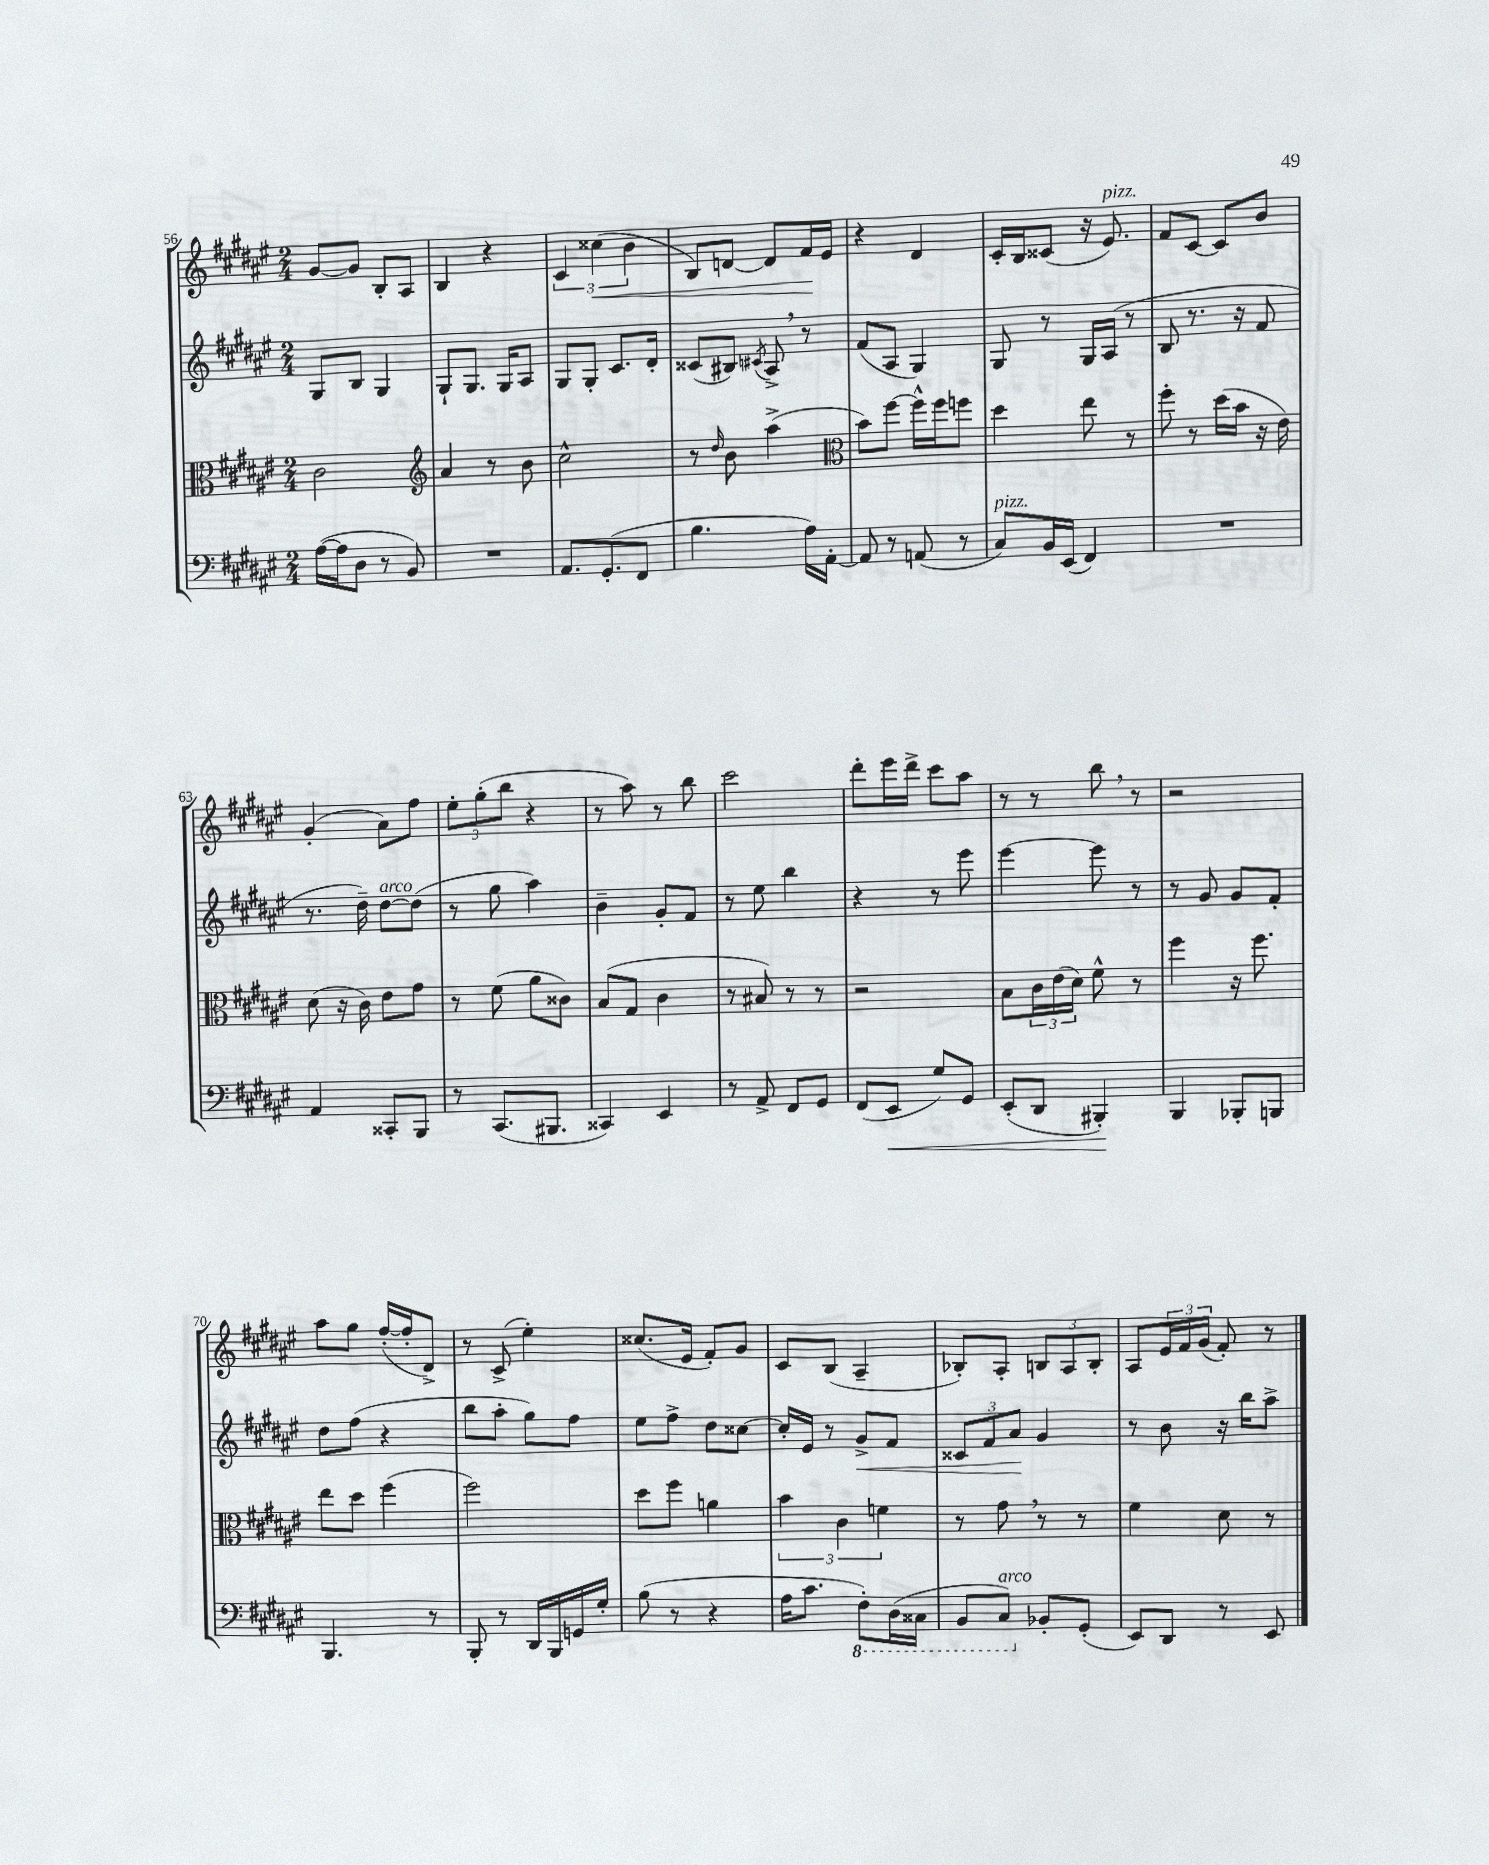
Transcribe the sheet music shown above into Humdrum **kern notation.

**kern	**kern	**kern	**kern
*staff4	*staff3	*staff2	*staff1
*clefF4	*clefC3	*clefG2	*clefG2
*k[f#c#g#d#a#e#]	*k[f#c#g#d#a#e#]	*k[f#c#g#d#a#e#]	*k[f#c#g#d#a#e#]
*M2/4	*M2/4	*M2/4	*M2/4
([16A#\LL	2c#\	8G#/L	[8g#/L
16A#\]J	.	.	.
8D#\J	.	8B/J	8g#/]J
8r	.	4G#/	8B'/L
8BB/)	.	.	8A#/J
=	=	=	=
*	*clefG2	*	*
2r	4a#/	8G#`/L	4B/
.	.	8.G#/J	.
.	8r	.	4r
.	.	16G#/LK	.
.	8b\	8A#/J	.
=	=	=	=
8.AA#/L	2cc#^^\	8G#/L	6c#/
.	.	8G#'/J	.
.	.	.	(6cc##\
(8.GG#'/	.	.	.
.	.	8.c#/L	.
.	.	.	6b\
8FF#/J	.	.	.
.	.	16d#'/Jk	.
=	=	=	=
4.B\	8r	(8c##/L	8B/L)
.	16qqdd#/	.	.
.	8b\	8B#/J)	[8d/J
.	.	8qc#/	.
.	(4aa#^\	8A#^/	8d/]L
16A#\LL)	.	8r	16f#/L
[16AA#'\JJ	.	.	16e#/JJ
=	=	=	=
*	*clefC3	*	*
8AA#/]	8b\L)	(8f#/L	4r
8r	[8ff#\J	8A#/J	.
(8AA/	16ff#^^\]LL	4G#/)	4d#/
.	16ff#\J	.	.
8r	8ff\J	.	.
=	=	=	=
8C#/L)	4dd#\	8G#/	16c#'/LL
.	.	.	16B/J
16BB/L	.	8r	(8c##/J
(16EE#/JJ	.	.	.
4FF#/)	8ee#\	16G#/LL	16r
.	.	(16A#/JJ	8.e#/)
.	8r	8r	.
=	=	=	=
2r	8ff#'\	8B/	8f#/L
.	8r	8.r	[8c#/J
.	(16dd#\LL	.	8c#/]L
.	16b\JJ	16r	.
.	16r	8f#/	8b/J
.	16e#\)	.	.
=	=	=	=
4AA#/	(8d#\	8.r	(4g#'/
.	16r	.	.
.	16c#\)	16dd#~\)	.
8CC##'/L	8e#\L	[8dd#\L	8a#\L)
8BBB/J	8g#\J	(8dd#\]J	8ff#\J
=	=	=	=
8r	8r	8r	12ee#'\L
.	.	.	(12gg#'\
(8.CC#/L	(8f#\	8gg#\	.
.	.	.	12bb\J
.	8a#\L	4aa#\)	4r
8.BBB#/J	.	.	.
.	8c##\J)	.	.
=	=	=	=
4CC##/)	(8B/L	4b~\	8r
.	8G#/J	.	8aa#\)
4EE#/	4c#\	8g#'/L	8r
.	.	8f#/J	8bb\
=	=	=	=
8r	8r	8r	2ccc#\
8AA#^/	8B#/)	8ee#\	.
8FF#/L	8r	4bb\	.
8GG#/J	8r	.	.
=	=	=	=
(8FF#/L	2r	4r	8ddd#'\L
8EE#/J	.	.	16eee#\L
.	.	.	16ddd#^\JJ
8G#/L)	.	8r	8ccc#\L
8GG#/J	.	8eee#\	8aa#\J
=	=	=	=
(8EE#'/L	8B\L	[4eee#\	8r
8DD#/J	24c#\L	.	8r
.	(24e#\	.	.
.	24d#\JJ)	.	.
4BBB#'/)	8f#^^\	8eee#\]	8bb\
.	8r	8r	8r
=	=	=	=
4BBB/	4ff#\	8r	2r
.	.	8g#/	.
8BBB-'/L	16r	8g#/L	.
.	8.ff#\	.	.
8BBB/J	.	8f#'/J	.
=	=	=	=
4.BBB/	8ee#\L	8dd#\L	8aa#\L
.	8dd#\J	(8ff#\J	8gg#\J
.	(4ff#\	4r	([16ff#'/LL
.	.	.	16ff#'/]J
8r	.	.	8d#^/J)
=	=	=	=
8BBB'/	2ff#\)	8bb\L	8r
8r	.	8aa#'\J	(8c#^/
16DD#/LL	.	8gg#\L)	4ee#'\)
16BBB/	.	.	.
16GG/	.	8ff#\J	.
16G#'/JJ	.	.	.
=	=	=	=
(8B\	8dd#\L	8ee#\L	(8.cc##/L
8r	8ff#\J	8ff#^\J	.
.	.	.	16e#/Jk
4r	4a\	8dd#\L	8f#'/L)
.	.	[8cc##\J	8g#/J
=	=	=	=
16A#\LK	6b\	16cc##'/]LL	8c#/L
8.c#\J	.	16e#/JJ	.
.	.	8r	(8B/J
.	6c#\	.	.
8FF#'\L)	.	8g#^/L	4A#~/
.	6f\	.	.
(16DD#\L	.	8f#/J	.
16CC##\JJ	.	.	.
=	=	=	=
8BBB/L	8r	12c##/L	8B-'/L)
.	.	12f#/	.
8CC#/J)	8g#\	.	8A#'/J
.	.	12a#/J	.
8BB-'/L	8r	4g#/	12B/L
.	.	.	12A#/
(8GG#'/J	8r	.	.
.	.	.	12B'/J
=	=	=	=
8EE#/L)	4f#\	8r	8A#/L
8DD#/J	.	8b\	24e#/L
.	.	.	24f#/
.	.	.	(24g#/JJ
8r	8d#\	16r	8f#'/)
.	.	16bb\LK	.
8EE#/	8r	8aa#^\J	8r
==	==	==	==
*-	*-	*-	*-
